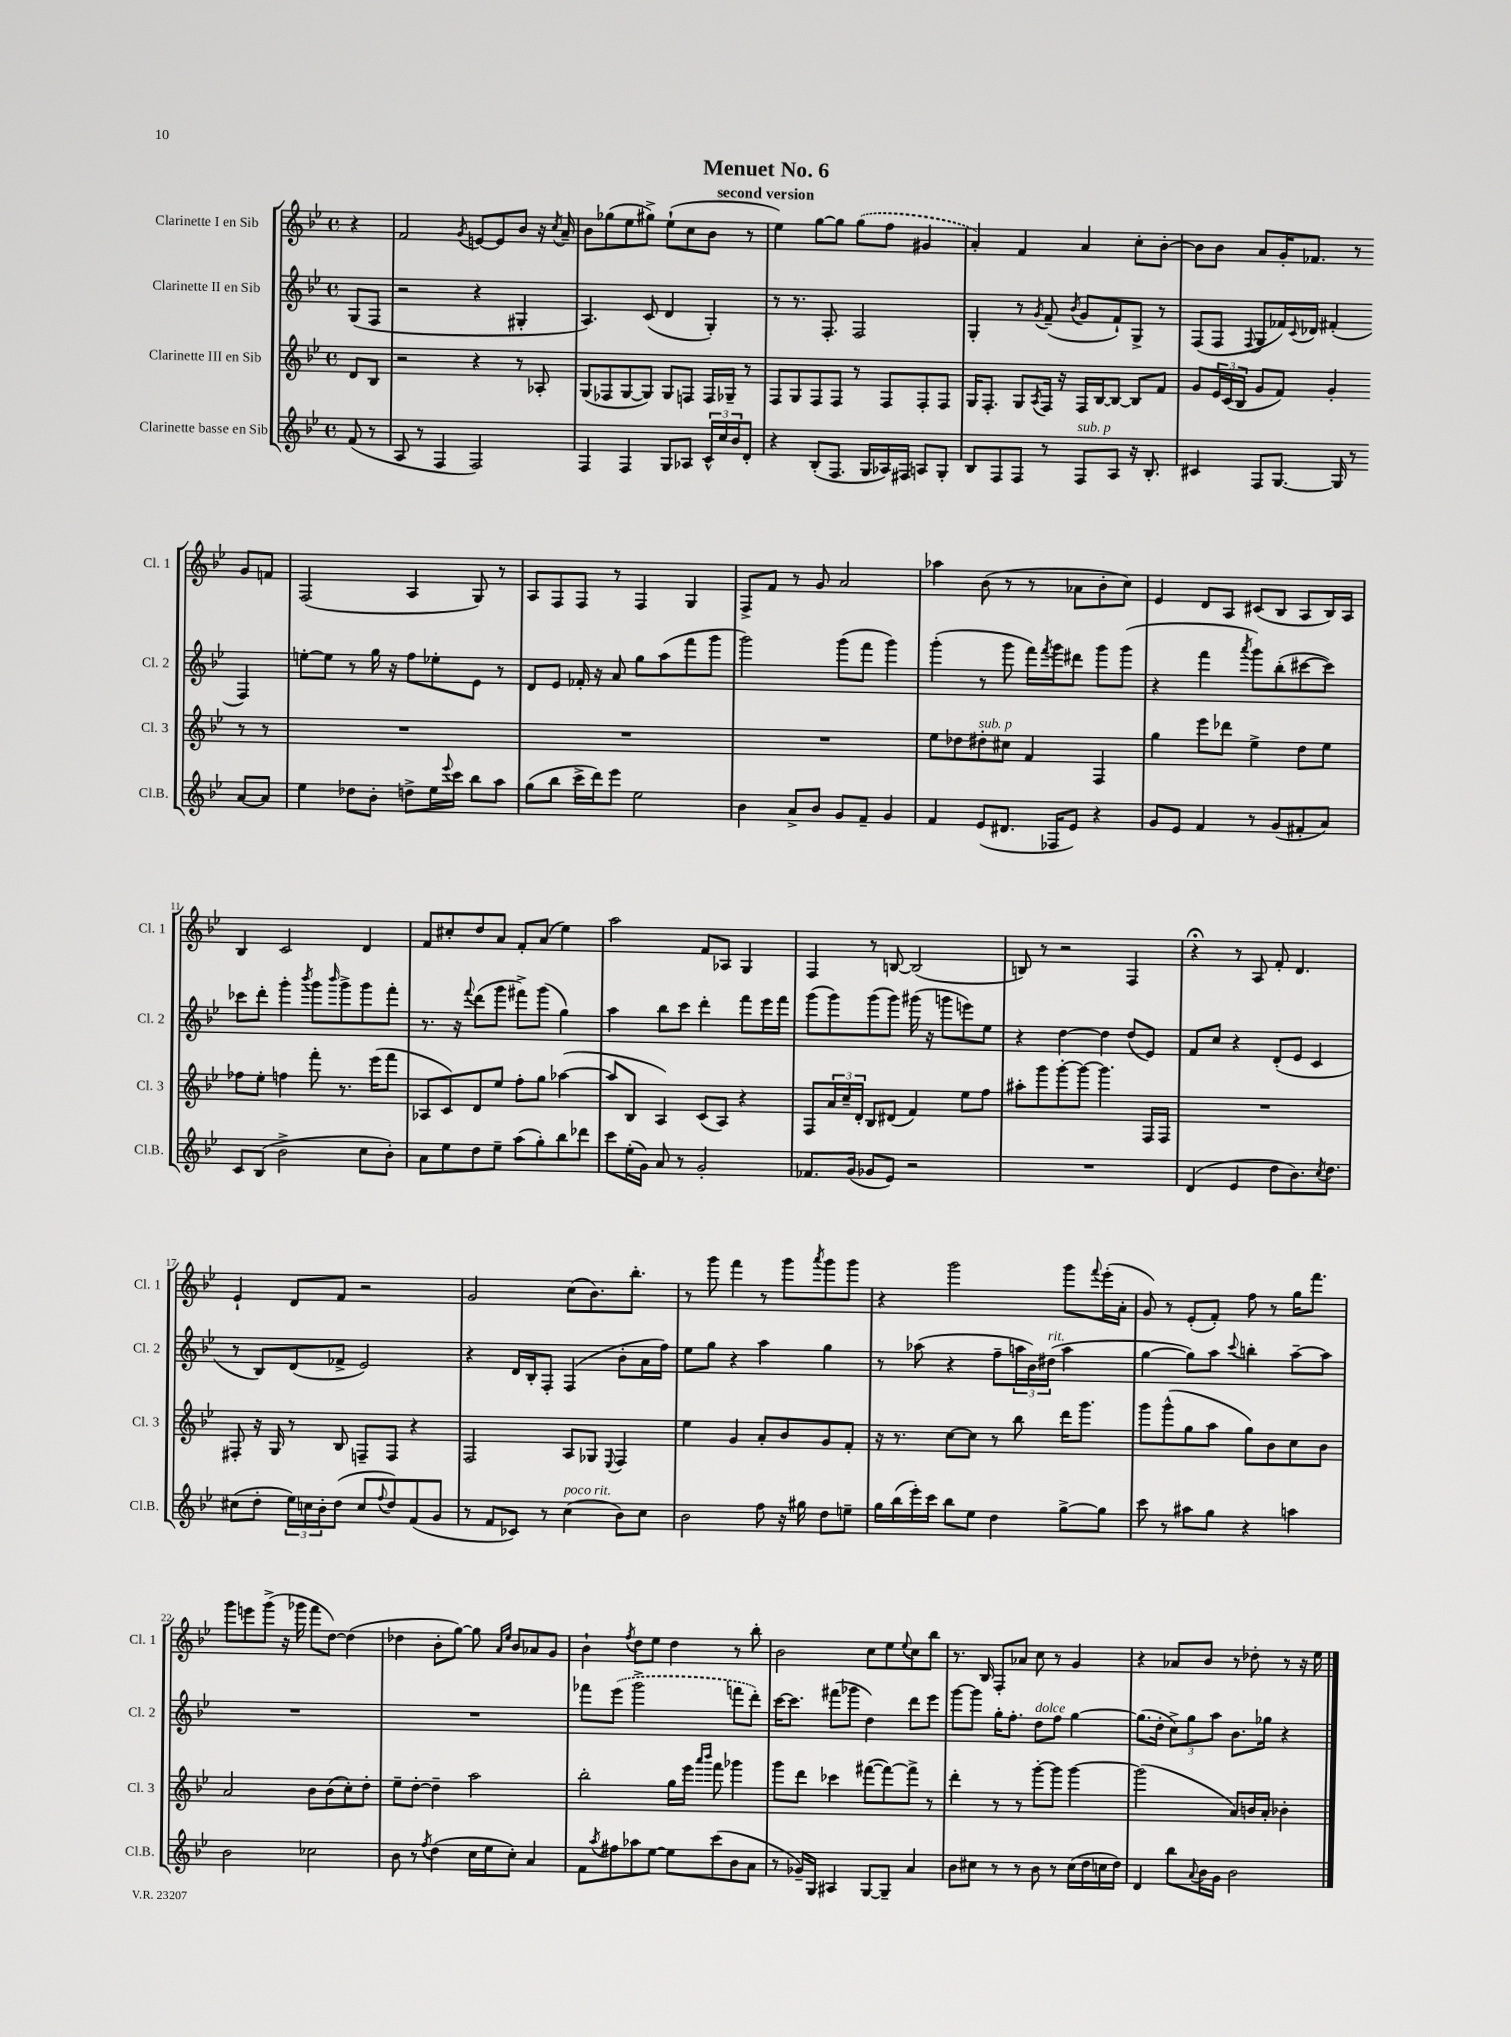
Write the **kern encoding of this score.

**kern	**kern	**kern	**kern
*part4	*part3	*part2	*part1
*staff4	*staff3	*staff2	*staff1
*I"Clarinette basse en Sib	*I"Clarinette III en Sib	*I"Clarinette II en Sib	*I"Clarinette I en Sib
*I'Cl.B.	*I'Cl. 3	*I'Cl. 2	*I'Cl. 1
*clefG2	*clefG2	*clefG2	*clefG2
*k[b-e-]	*k[b-e-]	*k[b-e-]	*k[b-e-]
*M4/4	*M4/4	*M4/4	*M4/4
*met(c)	*met(c)	*met(c)	*met(c)
=	=	=	=
(8f/	8d/L	(8G/L	4r
8r	8B-/J	8F/J	.
=1	=1	=1	=1
8A/	2r	2r	2f/
8r	.	.	.
4F/	.	.	.
.	.	.	8qg/
2F/)	4r	4r	[8en/L
.	.	.	8e/]
.	8r	4G#X'/	8b-/J
.	8A-X'/	.	16r
.	.	.	8qcc/
.	.	.	16a~/
=2	=2	=2	=2
4F/	(8G/L	4.A/)	8b-\L
.	8F-X/	.	(8gg-X\
4F/	[8G/	.	8ee-\
.	8G/J])	(8c/	8gg#X^\J)
8G/L	8G/L	4d/	(8ee-`\L
8A-X/J	8Fn/J	.	8cc\
24c^^/LL	16F/LL	4G'/)	8b-\J
24cc/	.	.	.
.	16G-X~/JJ	.	.
24b-/J	.	.	.
8d'/J	8r	.	8r
=3	=3	=3	=3
4r	8F/L	8r	4ee-\)
.	8G/	8.r	.
(8B-'/L	8F/	.	[8gg\L
.	.	8.F'/	.
8.F/J	8F/J	.	8gg\J]
.	8r	2F/	(8gg\L
16G/LL	.	.	.
16A-X/)	8F/L	.	8ff\J
16F#X/JJ	.	.	.
8An/L	8F'/	.	4g#X/
8G'/J	8F/J	.	.
=4	=4	=4	=4
8B-/L	16G/KL	4G'/	4a'/)
.	8.F'/J	.	.
8F/	.	.	.
8F/J	8G/L	8r	4f/
.	8qA/	8qg/	.
8r	16F/Jk	(8f~/	.
.	16r	.	.
.	.	8qb-/	.
!LO:TX:a:i:t=sub. p	!	!	!
8F/L	16F/LL	8g/L	4a/
.	[16B-/J	.	.
8A/J	8B-/J_	8f`/)	.
16r	8B-/L]	8G^/J	8cc'\L
8.B-'/	.	.	.
.	8f/J	8r	[8b-'\J
=5	=5	=5	=5
4c#X/	8g/L	(8F/L	8b-\L]
.	24e-/L	8F/J	8b-\J
.	(24c/	.	.
.	24B-/JJ	.	.
.	.	8qqF/	.
8F/L	8g/L	8G/L	8a/L
[8.G/J	8f/J)	16f-X/L)	16g'/K
.	.	8qqc/	.
.	.	16d-X/JJ	8.f-X/J
.	4g'/	(4f#X'/	.
16G/]	.	.	.
8r	.	.	8r
[8a/L	8r	4F/)	8g/L
8a/J]	8r	.	8fn/J
!!LO:LB:g=z
=6	=6	=6	=6
4ee-\	1r	[8een'\L	(2F/
.	.	8ee\J]	.
8dd-X\L	.	8r	.
8b-'\J	.	16gg\	.
.	.	16r	.
8ddn^\L	.	8ff\L	4A/
16ee-\L	.	8ee-X'\	.
8qqeee-/	.	.	.
16ccc\JJ	.	.	.
8bb-\L	.	8e-\J	8G/)
8aa\J	.	8r	8r
=7	=7	=7	=7
(8gg\L	1r	8d/L	8A/L
8bb-\J	.	8e-/J	8F/
16ccc^\LL	.	16f-X'/	8F/J
16ddd\J)	.	16r	.
8eee-\J	.	8a/	8r
2ee-\	.	8gg\L	4F/
.	.	(8aa\	.
.	.	8fff\	4G/
.	.	8ggg\J	.
=8	=8	=8	=8
4b-\	1r	2ggg\)	8F^/L
.	.	.	8f/J
8a^/L	.	.	8r
8b-/J	.	.	8g/
8g/L	.	(8ggg\L	2a/
8f~/J	.	8fff\J	.
4g/	.	4ggg\)	.
=9	=9	=9	=9
4f/	8ee-\L	(4ggg'\	4aa-X\
.	8dd-X\	.	.
!	!LO:TX:a:i:t=sub. p	!	!
(8e-/L	8dd#X'\	8r	(8b-\
8.d#X/J	8cc#X\J	8ggg\	8r
.	4f/	16fff\LL)	8r
.	.	8qfff/	.
16F-X/KL	.	16ggg\J	.
8e-/J)	.	8ddd#X\J	8a-X\L
4r	4F/	8ggg\L	8b-'\
.	.	(8ggg\J	8cc\J)
=10	=10	=10	=10
8g/L	4gg\	4r	4e-/
8e-/J	.	.	.
4f/	8eee-\L	4fff\	8d/L
.	8ddd-X\J	.	8A/J
.	.	8qaaa/	.
8r	4ee-^\	8ggg\L)	(8c#X/L
(8g/L	.	(8bb-'\	8B-/J
8f#X'/	8dd\L	[8ccc#X\	8A/L
8a/J)	8ee-\J	8ccc#\J])	16B-/L)
.	.	.	16A/JJ
!!LO:LB:g=z
=11	=11	=11	=11
8c/L	8ff-X\L	8ccc-X\L	4B-/
(8B-/J	8ee-'\J	8ddd'\J	.
2b-^\	4ffn\	4ggg'\	2c/
.	.	8qbbb-/	.
.	8fff'\	8ggg\L	.
.	.	16qqbbb-/	.
.	8.r	8ggg^\	.
8cc\L	.	8ggg\	4d/
.	(16eee-\KL	.	.
8b-'\J)	8fff\J	8fff'\J	.
=12	=12	=12	=12
8a\L	8A-X/L	8.r	8f/L
8ee-\	8c/)	.	8cc#X'/
.	.	16r	.
.	.	8qqfff/	.
8dd\	8d/	(8ddd\L	8dd/
8ee-~\J	8ee-/J	8ggg\J	8a/J
(8aa\L	8ff'\L	8fff#X^\L)	8f'/L
8gg'\)	8gg\J	(8ggg\J	(8a/J
8bb-\	([4aa-X\	4gg\)	4ee-\)
8ddd-X\J	.	.	.
=13	=13	=13	=13
8ccc\L	8aa-/L]	4aa\	2aa\
(16ee-'\L	8B-/J	.	.
16g\JJ)	.	.	.
8a/	4A/)	8bb-\L	.
8r	.	8ccc\J	.
2g'/	(8c/L	4ddd'\	8f/L
.	8A/J)	.	8A-X/J
.	4r	8fff\L	4G/
.	.	16eee-\L	.
.	.	16fff\JJ	.
=14	=14	=14	=14
8.f-X/L	8F/L	(8ggg\L	4F/
.	24a/L	8ggg\)	.
.	24cc~/	.	.
(16g/Jk	.	.	.
.	24d'/JJ	.	.
8g-X/L	8B-/L	(8ggg\	8r
8e-/J)	(8d#X/J	8ggg\J)	[8Bn/
2r	4f/)	(16ggg#X\	(2B/]
.	.	16r	.
.	.	8gggn\L	.
.	8ee-\L	8eeen\)	.
.	8ff\J	8ee-\J	.
=15	=15	=15	=15
1r	8aa#X'\L	4r	8Bn/)
.	8ggg\	.	8r
.	[8ggg'\	[4dd\	2r
.	8ggg\J_	.	.
.	4.ggg\]	4dd\]	.
.	.	(8dd/L	4F/
.	16F/LL	8e-/J)	.
.	16F/JJ	.	.
=16	=16	=16	=16
(4d/	1r	8f/L	4r;<
.	.	8cc/J	.
4e-/	.	4r	8r
.	.	.	8A/
8dd\L	.	(8d'/L	8f'/
8.b-\)	.	8e-/J	4.d/
.	.	4c/	.
8qcc/	.	.	.
8.dd\J	.	.	.
!!LO:LB:g=z
=17	=17	=17	=17
(8cc#X\L	8F#X'/	8r	4e-`/
8dd'\J	16r	8B-/L)	.
.	16G/	.	.
24ee-\LL)	8r	(8d/	8d/L
24ccn\	.	.	.
24b-'\J	.	.	.
(8dd\J	8B-/	8f-X^/J	8f/J
8cc/L	8Fn~/L	2e-/)	2r
8qqff/	.	.	.
8dd/)	8F/J	.	.
(8f/	4r	.	.
8g/J	.	.	.
=18	=18	=18	=18
8r	2F/	4r	2g/
8f/L	.	.	.
8c-X/J)	.	16d/LL	.
.	.	16B-'/J	.
8r	.	8F'/J	.
!LO:TX:a:i:t=poco rit.	!	!	!
(4cc\	8A/L	(4F/	(8cc\L
.	8G-X/J	.	8.b-\)
.	8qqE-/	.	.
8b-\L)	4F/	8b-'\L	.
.	.	.	8.bb-'\J
8cc\J	.	16a\L	.
.	.	16ff\JJ)	.
=19	=19	=19	=19
2b-\	4ee-\	8ee-\L	8r
.	.	8gg\J	8ggg\
.	4g/	4r	4fff\
8ff\	8a'/L	4aa\	8r
16r	8b-/	.	8ggg\L
16gg#X\	.	.	.
.	.	.	8qaaa/
8dd\L	8g/	4gg\	8ggg\
8een~\J	8f'/J	.	8ggg\J
=20	=20	=20	=20
16gg\LL	16r	8r	4r
(16bb-\	8.r	.	.
16eee-'\)	.	(8aa-X\	.
16ccc\JJ	.	.	.
8bb-\L	[8cc\L	4r	2ggg\
8ee-\J	8cc\J]	.	.
4dd\	8r	8ff~\L	.
.	8bb-\	24aan\L	.
.	.	24b-\)	.
!	!	!LO:TX:a:i:t=rit.	!
.	.	(24dd#X\JJ	.
[8gg^\L	16ddd\KL	4aa\	8ggg\L
.	8.ggg\J	.	.
.	.	.	8qqfff/
8gg\J]	.	.	(16eee-'\L
.	.	.	16a'\JJ
=21	=21	=21	=21
8ccc\	8ggg\L	[4gg\	8g/)
8r	(8ggg^^\	.	8r
8aa#X\L	8gg\	8gg\L])	(8e-'/L
8gg\J	8aa\J	8aa\J	8f'/J)
.	.	8qqccc/	.
4r	8gg\L)	4bbn'\	8ff\
.	8b-\	.	8r
4aan\	8cc\	[8aa~\L	16gg\KL
.	.	.	8.fff\J
.	8b-\J	8aa\J]	.
!!LO:LB:g=z
=22	=22	=22	=22
2b-\	2a/	1r	8ggg\L
.	.	.	8eeen\
.	.	.	(8ggg^\J
.	.	.	16r
.	.	.	16ggg-X\
2cc-X\	8b-\L	.	8fff\L
.	(8b-\	.	[8dd\J)
.	8cc'\)	.	(4dd\]
.	8dd'\J	.	.
=23	=23	=23	=23
8b-\	8ee-~\L	1r	4dd-X\
8r	[8dd'\J	.	.
8qff/	.	.	.
(4dd\	4dd~\]	.	8b-'\L
.	.	.	[8gg\J)
16cc\LL	2aa\	.	8gg\]
16ee-\J	.	.	.
.	.	.	16qqa/LL
.	.	.	16qqee-/JJ
8cc'\J)	.	.	8b-/L
4a/	.	.	8a-X/
.	.	.	8g/J
=24	=24	=24	=24
8f\L	2bb-'\	8fff-X\L	4b-`\
8qaa/	.	.	.
8ff#X\	.	(8eee-\J	.
.	.	.	8qff/
8aa-X\	.	2ggg^\	8dd\L
[8ee-\J	.	.	8ee-\J
8ee-\L]	16gg\LL	.	4dd\
.	16eee-\JJ	.	.
.	16qqaaa/LL	.	.
.	16qqbbb-/JJ	.	.
(8ccc\	8fff\	.	.
8b-\	4ggg-X\	8fffn\L	8r
8a\J	.	8ddd'\J)	8bb-'\
=25	=25	=25	=25
8r	8ggg\L	[16ccc\KL	2b-\
.	.	8.ccc\J]	.
16g-X~/LL)	8ddd\J	.	.
16G/JJ	.	.	.
4A#X/	4ccc-X\	(8fff#X\L	.
.	.	8ggg-X\J	.
[8G/L	([8fff#X\L	4dd\)	8cc\L
8G~/J]	8fff#\_)	.	8ee-\
.	.	.	8qqee-/
4a/	8fff#^\J]	8ddd\L	8cc\
.	8r	8eee-\J	8bb-\J
=26	=26	=26	=26
8b-\L	4ddd'\	[8ggg\L	8.r
8cc#X\J	.	8ggg\J]	.
.	.	.	16B-/
8r	8r	16gg'\KL	8F'/L
.	.	8.ff'\J	.
8r	8r	.	8a-X/J
!	!	!LO:TX:a:i:t=dolce	!
8b-\	[8ggg'\L	8dd\L	8cc\
8r	8ggg\J]	8ff\J	8r
(16cc#\LL	[4ggg\	[4gg\	4g/
16dd\	.	.	.
16ccn\	.	.	.
16dd\JJ)	.	.	.
=27	=27	=27	=27
4d/	(2ggg\]	(8.gg\L]	4r
.	.	16dd'\Jk	.
8bb-\L	.	12cc^\L)	8a-X/L
.	.	12gg\	.
8qqa/	.	.	.
16b-\L	.	.	8b-/J
.	.	12aa\J	.
16g\JJ	.	.	.
2b-\	8a/L)	8.b-\L	8r
.	16bn/L	.	8dd-X'\
.	16a'/JJ	16gg-X\Jk	.
.	4b-X'\	4r	8r
.	.	.	16r
.	.	.	16ee-\
==	==	==	==
*-	*-	*-	*-
